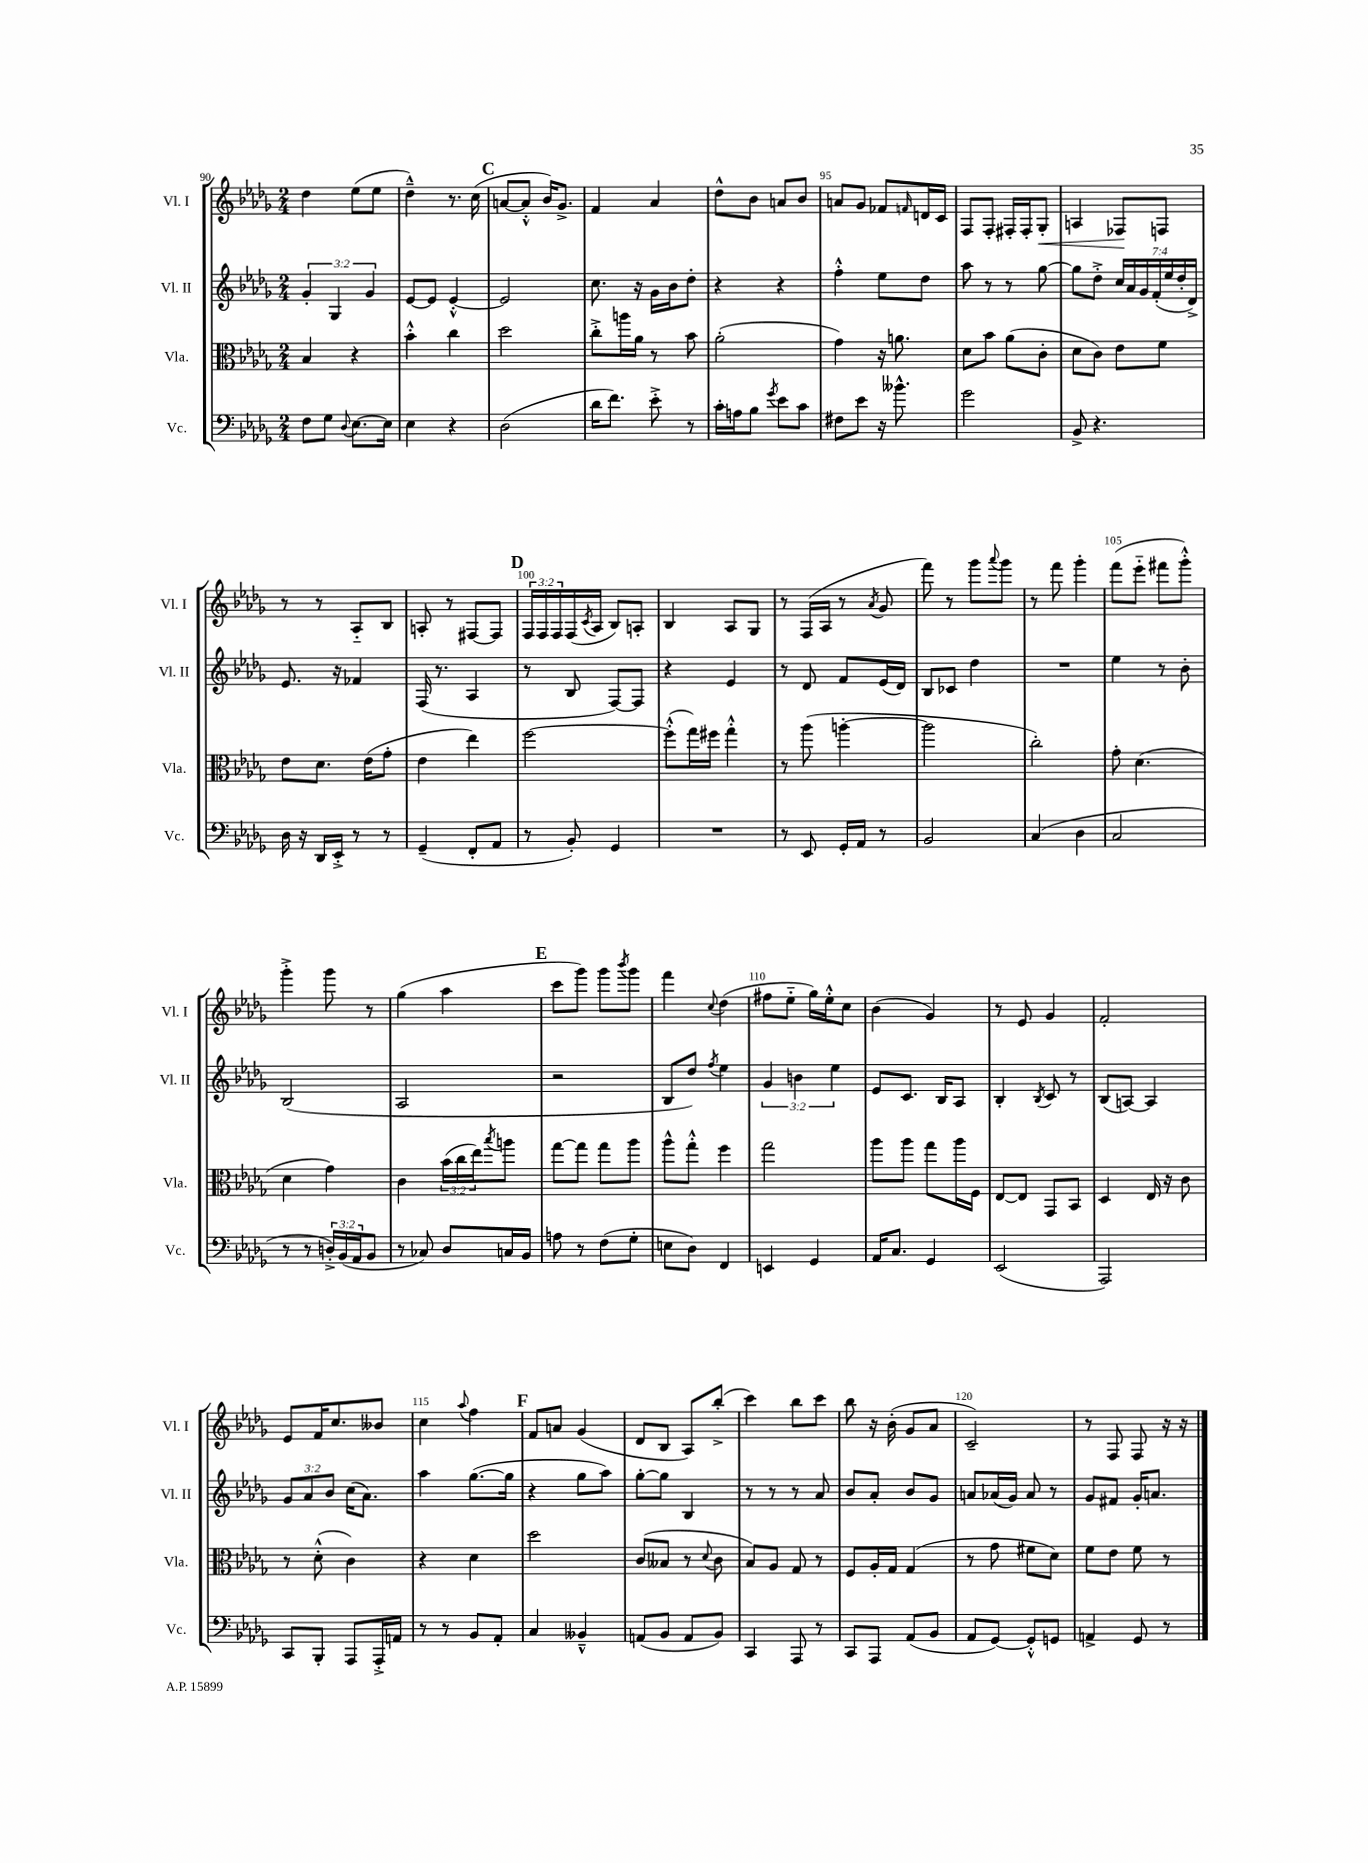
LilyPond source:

<<
\new StaffGroup <<
\new Staff = "s0" \with { instrumentName = "Vl. I" shortInstrumentName = "Vl. I" } {
    \clef treble \key des \major \numericTimeSignature \time 2/4 \override Staff.TupletNumber.text = #tuplet-number::calc-fraction-text
    des''4 ees''8( ees''8 |
    des''4---^) r8. c''16( |
    \mark \markup { \bold "C" } a'8~ a'8-.-^ bes'16) ges'8.-> |
    f'4 aes'4 |
    des''8-^ bes'8 a'8 bes'8 |
    a'8 ges'8 fes'8 \grace { f'16 } d'16 c'16 |
    f8 f8-. fis16-. fis16-. ges8-.\< |
    a4 fes8\! f8 |
    r8 r8 aes8-_ bes8 |
    a8-. r8 fis8~ fis8 |
    \mark \markup { \bold "D" } \tuplet 3/2 { f16 f16 f16 } f16( \acciaccatura { c'8 } aes16 bes8) a8-. |
    bes4 aes8 ges8 |
    r8 f16( aes16 r8 \acciaccatura { aes'8 } ges'8 |
    f'''8) r8 ges'''8 \appoggiatura { aes'''8 } ges'''8 |
    r8 f'''8 ges'''4-. |
    f'''8( ees'''8-_ fis'''8 ges'''8-.-^) |
    ges'''4-.-> ges'''8 r8 |
    ges''4( aes''4 |
    \mark \markup { \bold "E" } c'''8 ges'''8) ges'''8 \acciaccatura { bes'''8 } ges'''8 |
    f'''4 \appoggiatura { c''8 } des''4( |
    fis''8 ees''8-_ ges''16) ees''16-.-^ c''8 |
    bes'4( ges'4) |
    r8 ees'8 ges'4 |
    f'2-. |
    ees'8 f'16 c''8. beses'8 |
    c''4 \appoggiatura { aes''8 } f''4 |
    \mark \markup { \bold "F" } f'8 a'8 ges'4( |
    des'8 bes8 aes8) bes''8-.->( |
    c'''4) bes''8 c'''8 |
    bes''8 r16 bes'16-.( ges'8 aes'8 |
    c'2--) |
    r8 f8 f8 r16 r16 \bar "|." |
}
\new Staff = "s1" \with { instrumentName = "Vl. II" shortInstrumentName = "Vl. II" } {
    \clef treble \key des \major \numericTimeSignature \time 2/4 \override Staff.TupletNumber.text = #tuplet-number::calc-fraction-text
    \tuplet 3/2 { ges'4-. ges4 ges'4 } |
    ees'8~ ees'8 ees'4~-.-^ |
    \mark \markup { \bold "C" } ees'2 |
    c''8. r16 ges'16 bes'16 des''8-. |
    r4 r4 |
    f''4-.-^ ees''8 des''8 |
    aes''8 r8 r8 ges''8~ |
    ges''8 des''8-.-> \tuplet 7/4 { c''16 aes'16 ges'16 f'16-.( ees''16 des''16-. des'16->) } |
    ees'8. r16 fes'4 |
    f16( r8. aes4 |
    \mark \markup { \bold "D" } r8 bes8 f8~) f8 |
    r4 ees'4 |
    r8 des'8 f'8 ees'16( des'16) |
    bes8 ces'8 des''4 |
    R2 |
    ees''4 r8 bes'8-. |
    bes2( |
    aes2 |
    \mark \markup { \bold "E" } r2 |
    bes8 des''8) \acciaccatura { f''8 } ees''4 |
    \tuplet 3/2 { ges'4 b'4 ees''4 } |
    ees'8 c'8. bes16 aes8 |
    bes4-. \acciaccatura { bes8 } c'8 r8 |
    bes8( a8~) a4 |
    \tuplet 3/2 { ges'8 aes'8 bes'8 } c''16( aes'8.) |
    aes''4 ges''8.~( ges''16 |
    \mark \markup { \bold "F" } r4 ges''8 aes''8) |
    ges''8~-. ges''8 bes4 |
    r8 r8 r8 aes'8 |
    bes'8 aes'8-. bes'8 ges'8 |
    a'8 aes'16( ges'16) aes'8 r8 |
    ges'8 fis'8 ges'16-. a'8. \bar "|." |
}
\new Staff = "s2" \with { instrumentName = "Vla." shortInstrumentName = "Vla." } {
    \clef alto \key des \major \numericTimeSignature \time 2/4 \override Staff.TupletNumber.text = #tuplet-number::calc-fraction-text
    bes4 r4 |
    bes'4-.-^ c''4 |
    \mark \markup { \bold "C" } des''2 |
    c''8-.-> a''16 aes'16 r8 bes'8 |
    aes'2-.( |
    ges'4) r16 a'8. |
    des'8 bes'8 aes'8( c'8-. |
    des'8 c'8) ees'8 f'8 |
    ees'8 des'8. ees'16( ges'8-. |
    ees'4 ees''4) |
    \mark \markup { \bold "D" } f''2~ |
    f''8-.-^( ges''16) fis''16 ges''4-.-^ |
    r8 aes''8( a''4~-. |
    a''2 |
    c''2-.) |
    ges'8-. des'4.( |
    des'4 ges'4) |
    c'4 \tuplet 3/2 { bes'16( c''16 ees''16) } \acciaccatura { bes''8 } a''8 |
    \mark \markup { \bold "E" } ges''8~ ges''8 ges''8 aes''8 |
    aes''8-^ ges''8-.-^ f''4 |
    ges''2 |
    aes''8 aes''8 ges''8 aes''16 f16 |
    ees8~ ees8 ges,8 bes,8 |
    des4 ees16 r16 c'8 |
    r8 des'8-.-^( c'4) |
    r4 des'4 |
    \mark \markup { \bold "F" } des''2 |
    c'8( beses8 r8 \appoggiatura { des'8 } c'8 |
    bes8) aes8 ges8 r8 |
    f8 aes16-. ges16 ges4( |
    r8 ges'8 fis'8 des'8) |
    f'8 ees'8 f'8 r8 \bar "|." |
}
\new Staff = "s3" \with { instrumentName = "Vc." shortInstrumentName = "Vc." } {
    \clef bass \key des \major \numericTimeSignature \time 2/4 \override Staff.TupletNumber.text = #tuplet-number::calc-fraction-text
    f8 ges8 \appoggiatura { des8 } ees8.~ ees16 |
    ees4 r4 |
    \mark \markup { \bold "C" } des2( |
    des'16 f'8.) ees'8-.-> r8 |
    c'16-. a16 bes8 \acciaccatura { ges'8 } ees'8 c'8 |
    fis8 ees'8 r16 beses'8.-^ |
    ges'2 |
    bes,8-> r4. |
    des16 r16 des,16 ees,16-.-> r8 r8 |
    ges,4--( f,8-. aes,8 |
    \mark \markup { \bold "D" } r8 bes,8-.) ges,4 |
    R2 |
    r8 ees,8 ges,16-. aes,16 r8 |
    bes,2 |
    c4( des4 |
    c2 |
    r8 r8 \tuplet 3/2 { d16-.->) bes,16( aes,16 } bes,8 |
    r8 ces8) des8 c16 bes,16 |
    \mark \markup { \bold "E" } a8 r8 f8( ges8-. |
    e8 des8) f,4 |
    e,4 ges,4 |
    aes,16 c8. ges,4 |
    ees,2( |
    aes,,2) |
    c,8 bes,,8-. aes,,8 aes,,16-.-> a,16 |
    r8 r8 bes,8 aes,8-. |
    \mark \markup { \bold "F" } c4 beses,4---^ |
    a,8( bes,8 a,8 bes,8) |
    c,4 aes,,8 r8 |
    c,8 aes,,8 aes,8( bes,8 |
    aes,8 ges,8~) ges,8-.-^ g,8 |
    a,4-> ges,8 r8 \bar "|." |
}
>>
>>
\layout { \context { \Score currentBarNumber = #90 \override BarNumber.break-visibility = ##(#f #t #t) barNumberVisibility = #(every-nth-bar-number-visible 5) } }
